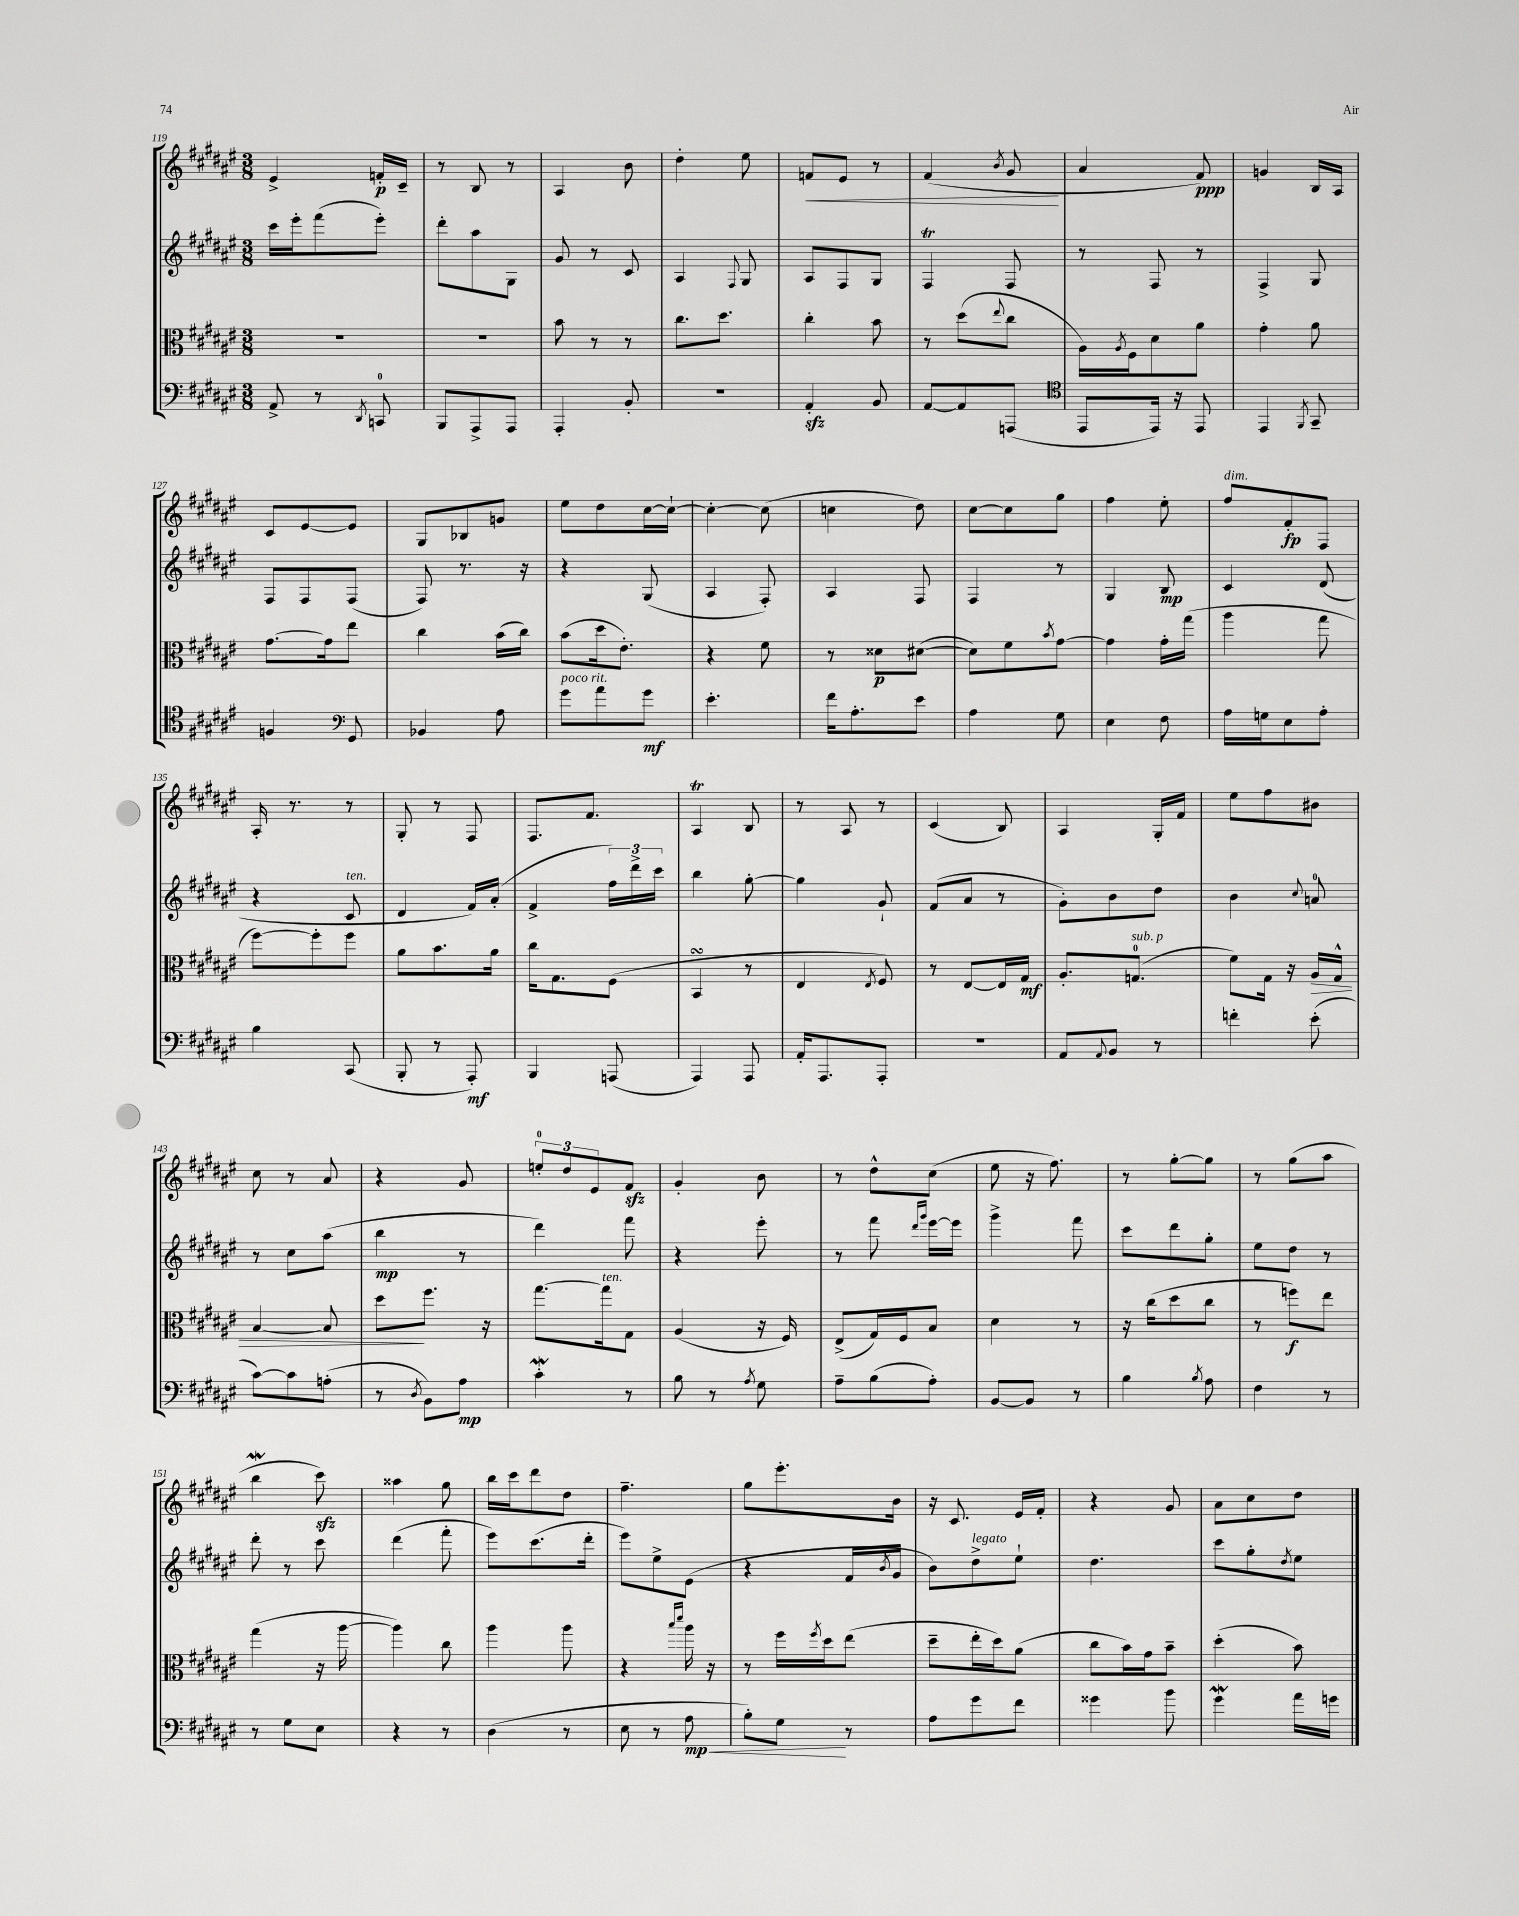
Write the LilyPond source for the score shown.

<<
\new StaffGroup <<
\new Staff = "s0" {
    \clef treble \key fis \major \numericTimeSignature \time 3/8
    eis'4-> f'16-.\p cis'16-- |
    r8 b8 r8 |
    ais4 b'8 |
    dis''4-. eis''8 |
    f'8\< eis'8 r8 |
    fis'4( \acciaccatura { b'8 } gis'8\! |
    ais'4 fis'8\ppp) |
    g'4 b16 ais16 |
    cis'8 eis'8~ eis'8 |
    gis8 bes8 g'8 |
    eis''8 dis''8 cis''16~ cis''16~-! |
    cis''4~-. cis''8( |
    c''4 dis''8) |
    cis''8~ cis''8 gis''8 |
    fis''4 eis''8-. |
    fis''8^\markup { \italic "dim." } fis'8-.\fp fis8 |
    ais16-. r8. r8 |
    gis8-. r8 fis8 |
    fis8. fis'8. |
    ais4\trill b8 |
    r8 ais8 r8 |
    cis'4( b8) |
    ais4 gis16-. fis'16 |
    eis''8 fis''8 bis'8 |
    cis''8 r8 ais'8 |
    r4 gis'8 |
    \tuplet 3/2 { e''8-0-. dis''8 eis'8 } fis'8\sfz |
    gis'4-. b'8 |
    r8 dis''8-^ cis''8( |
    eis''8 r16 fis''8.) |
    r8 gis''8~-. gis''8 |
    r8 gis''8( ais''8 |
    b''4\mordent cis'''8\sfz) |
    aisis''4 gis''8 |
    b''16 cis'''16 dis'''8 dis''8 |
    fis''4.-- |
    gis''8 eis'''8.-. b'16 |
    r16 cis'8. eis'16 fis'16-. |
    r4 gis'8 |
    ais'8 cis''8 dis''8 \bar "|." |
}
\new Staff = "s1" {
    \clef treble \key fis \major \numericTimeSignature \time 3/8
    cis'''16 eis'''16-. fis'''8( eis'''8-.) |
    dis'''8-. ais''8 gis8 |
    gis'8 r8 cis'8 |
    ais4 \appoggiatura { fis8 } gis8 |
    ais8 fis8 gis8 |
    fis4\trill fis8 |
    r8 fis8 r8 |
    fis4-> gis8 |
    fis8 fis8 fis8( |
    fis8) r8. r16 |
    r4 gis8( |
    ais4 fis8-.) |
    ais4 fis8 |
    fis4 r8 |
    gis4 b8\mp |
    cis'4 dis'8( |
    r4 cis'8^\markup { \italic "ten." } |
    dis'4 fis'16) ais'16-.( |
    fis'4-> \tuplet 3/2 { fis''16) dis'''16-> cis'''16 } |
    b''4 gis''8~-. |
    gis''4 gis'8-! |
    fis'8( ais'8 r8 |
    gis'8-.) b'8 dis''8 |
    b'4 \appoggiatura { cis''8 } a'8-0 |
    r8 cis''8 ais''8( |
    b''4\mp r8 |
    dis'''4) fis'''8 |
    r4 eis'''8-. |
    r8 fis'''8 \grace { dis'''16 gis'''16 } eis'''16~ eis'''16 |
    gis'''4-> fis'''8 |
    cis'''8 dis'''8 gis''8-. |
    eis''8 dis''8 r8 |
    dis'''8-. r8 cis'''8 |
    dis'''4( fis'''8-. |
    eis'''8) cis'''8.( dis'''16-. |
    eis'''8) eis''8-> eis'8( |
    r4 fis'16 \acciaccatura { b'8 } gis'16 |
    b'8) dis''8->^\markup { \italic "legato" } eis''8-! |
    dis''4. |
    cis'''8 gis''8-. \acciaccatura { dis''8 } eis''8 \bar "|." |
}
\new Staff = "s2" {
    \clef alto \key fis \major \numericTimeSignature \time 3/8
    R4. |
    R4. |
    b'8 r8 r8 |
    cis''8. dis''8. |
    cis''4-. b'8 |
    r8 dis''8( \appoggiatura { eis''8 } cis''8 |
    ais16) \acciaccatura { ais8 } fis16 dis'8 ais'8 |
    gis'4-. ais'8 |
    gis'8.~ gis'16 eis''8 |
    cis''4 b'16( cis''16) |
    b'8( dis''16 eis'8.-.) |
    r4 fis'8 |
    r8 disis'8\p dis'8~( |
    dis'8) fis'8 \acciaccatura { b'8 } gis'8~ |
    gis'4 gis'16-. gis''16( |
    ais''4 gis''8 |
    fis''8~) fis''8-. fis''8 |
    ais'8 b'8. ais'16 |
    cis''16 gis8. fis8( |
    b,4\turn r8 |
    eis4 \acciaccatura { eis8 } fis8) |
    r8 eis8~ eis16 gis16\mf |
    ais8.-. g8.-0^\markup { \italic "sub. p" }( |
    fis'8) gis16 r16 ais16\> gis16-^ |
    b4~ b8 |
    dis''8\! fis''8. r16 |
    gis''8.~ gis''16^\markup { \italic "ten." } gis8 |
    ais4( r16 fis16) |
    eis8->( gis16) fis16 b8 |
    dis'4 r8 |
    r16 cis''16( dis''8 cis''8 |
    r8 f''8\f) eis''8 |
    gis''4( r16 ais''16~ |
    ais''4) cis''8 |
    ais''4 ais''8 |
    r4 \grace { b''16 dis'''16 } ais''16 r16 |
    r8 fis''16 \acciaccatura { fis''8 } dis''16 eis''8( |
    dis''8-- eis''16-. dis''16) ais'8( |
    cis''8 b'16) gis'16 b'8-- |
    dis''4-.( b'8) \bar "|." |
}
\new Staff = "s3" {
    \clef bass \key fis \major \numericTimeSignature \time 3/8
    ais,8-> r8 \acciaccatura { dis,8 } c,8-0 |
    b,,8 ais,,8-> ais,,8 |
    ais,,4-. b,8-. |
    R4. |
    ais,4-.\sfz b,8 |
    ais,8~ ais,8 a,,8( |
    \clef tenor eis,8 eis,16) r16 eis,8 |
    eis,4 \acciaccatura { fis,8 } gis,8-- |
    f4 \clef bass gis,8 |
    bes,4 ais8 |
    gis'8^\markup { \italic "poco rit." } ais'8 gis'8\mf |
    eis'4.-. |
    fis'16 ais8.-. eis'8 |
    ais4 gis8 |
    eis4 fis8 |
    ais16 g16 eis8 ais8-. |
    b4 cis,8( |
    b,,8-. r8 ais,,8-.\mf) |
    b,,4 a,,8( |
    ais,,4) ais,,8 |
    ais,16-. ais,,8. ais,,8-. |
    R4. |
    ais,8 \appoggiatura { ais,8 } b,8 r8 |
    f'4-. eis'8-.( |
    cis'8~) cis'8 a8-.( |
    r8 \acciaccatura { dis8 } b,8) ais8\mp |
    cis'4-.\mordent r8 |
    b8 r8 \acciaccatura { ais8 } gis8 |
    ais8-- b8( ais8-.) |
    b,8~ b,8 r8 |
    b4 \acciaccatura { b8 } ais8 |
    fis4 r8 |
    r8 gis8 eis8 |
    r4 r8 |
    dis4( r8 |
    eis8 r8 ais8\mp\< |
    b8-.) gis8\! r8 |
    ais8 gis'8 fis'8 |
    gisis'4 b'8 |
    gis'4\mordent ais'16 g'16 \bar "|." |
}
>>
>>
\layout { \context { \Score currentBarNumber = #119 } }
